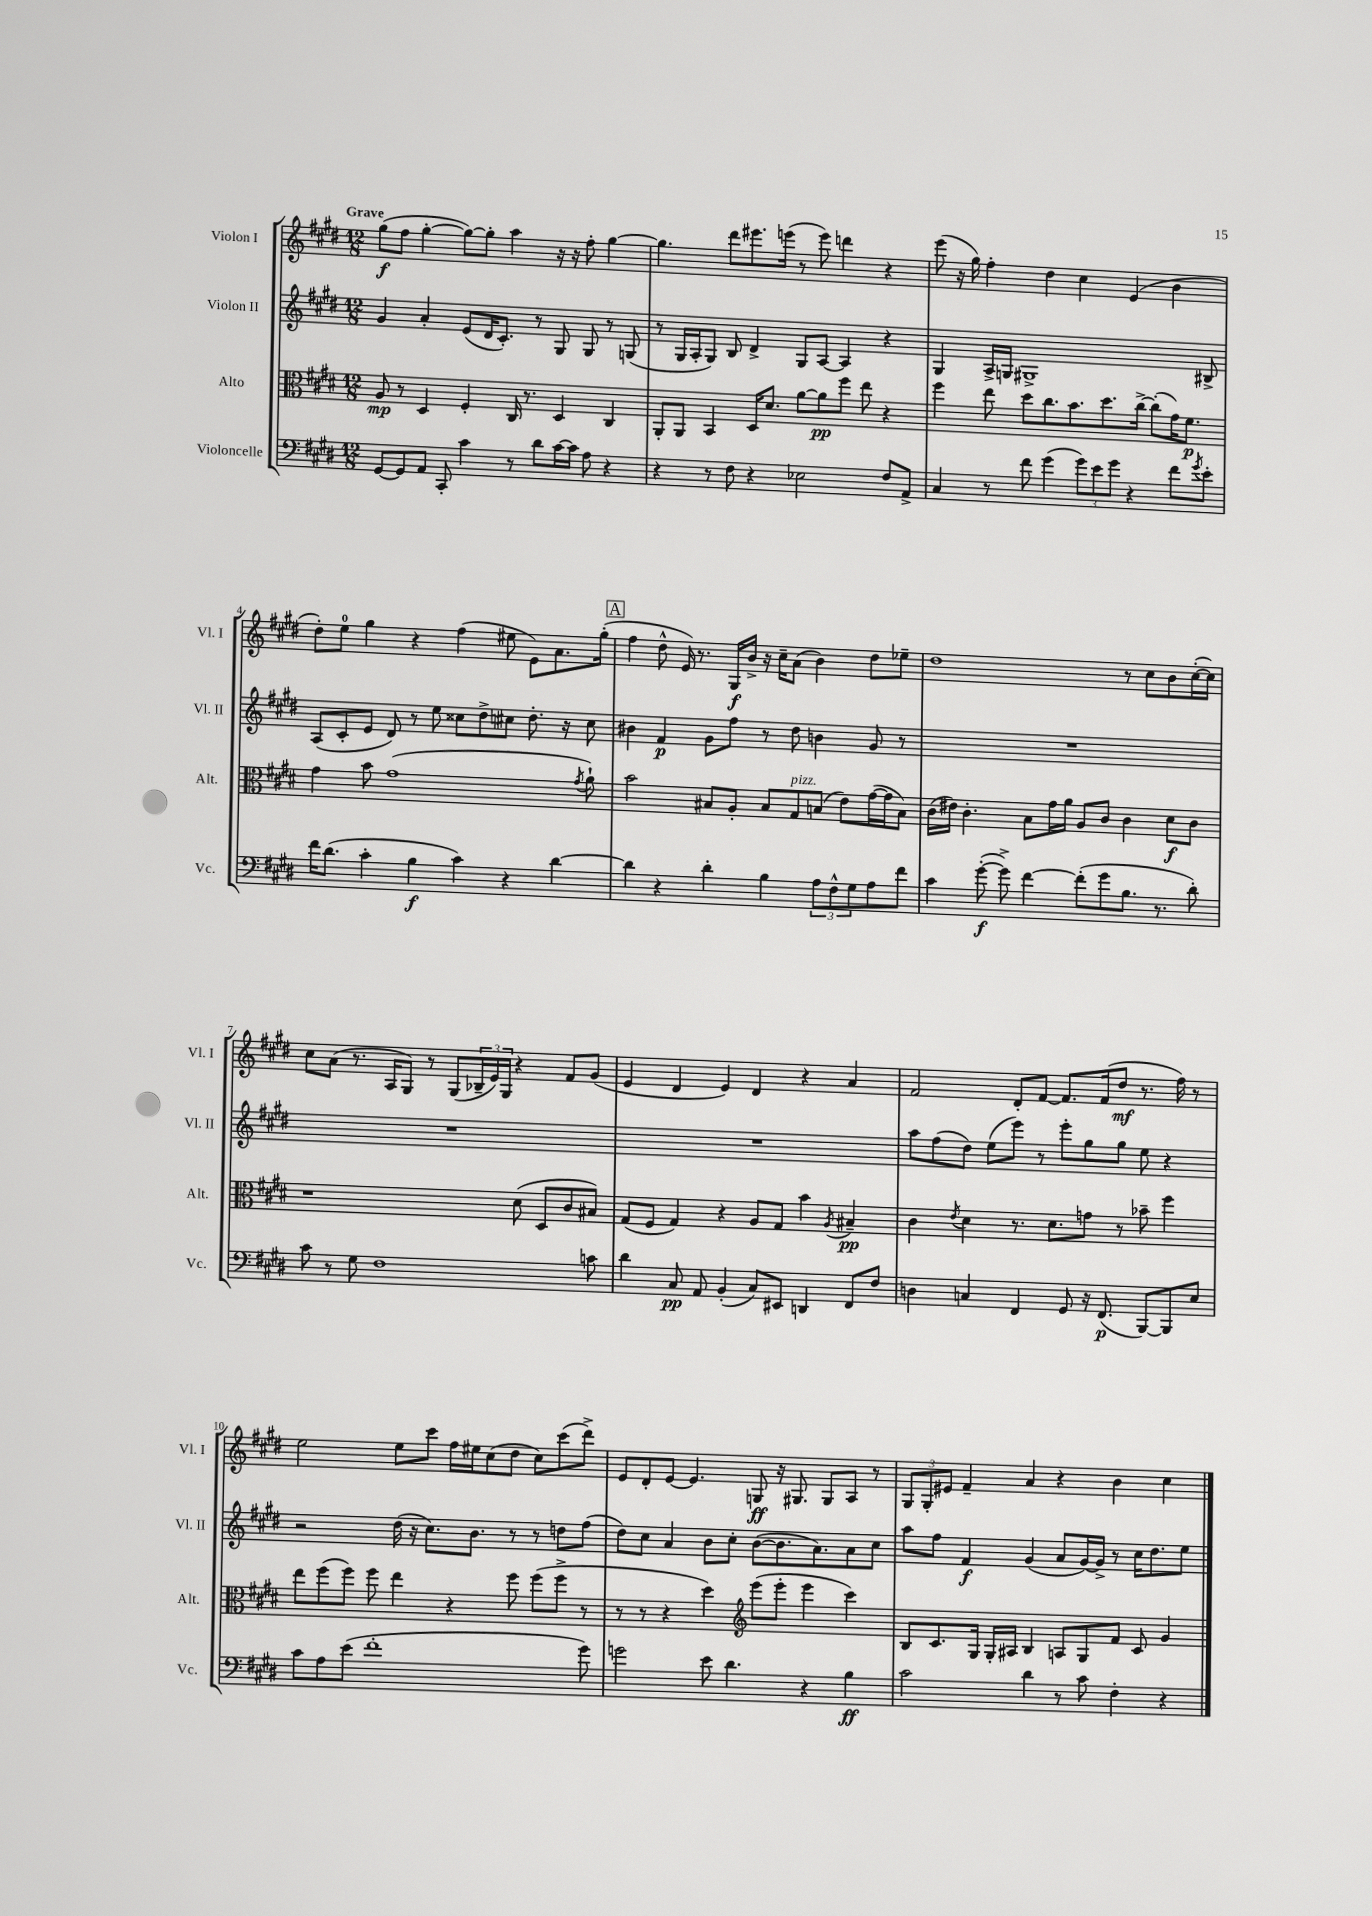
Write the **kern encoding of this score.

**kern	**kern	**kern	**kern
*staff4	*staff3	*staff2	*staff1
*clefF4	*clefC3	*clefG2	*clefG2
*k[f#c#g#d#]	*k[f#c#g#d#]	*k[f#c#g#d#]	*k[f#c#g#d#]
*M12/8	*M12/8	*M12/8	*M12/8
[8GG#	8A	4g#	(8gg#
8GG#]	8r	.	8ff#
8AA	4D#	4a'	[4gg#'
8CC#'	.	.	.
4c#	4F#'	(8e	8gg#_)
.	.	16d#	8gg#']
.	.	8.c#')	.
8r	16C#	.	4aa
.	8.r	.	.
8d#	.	8r	.
[16c#	4D#	8G#	16r
16c#]	.	.	16r
8A	.	8G#	8ff#'
4r	4C#	8r	[4gg#
.	.	(8G	.
=	=	=	=
4r	8AA'	8r	4.gg#]
.	8AA	16G#	.
.	.	16A'	.
8r	4BB	8G#)	.
8F#	.	8B	8ddd#
4r	16D#	4d#^	8.eee#
.	8.d#	.	.
.	.	.	(16eee
2E-	[8a	8G#	8r
.	8a]	[8A	8eee)
.	8ff#	4A]	4ddd
.	8ee	.	.
8F#	4r	4r	4r
8AA^	.	.	.
=	=	=	=
4C#	4ff#	4G#	(8eee
.	.	.	16r
.	.	.	16gg#)
8r	8ee	16A^	4ff#'
.	.	16G	.
8f#	8dd#	1G#^	.
(4g#	8.cc#	.	4dd#
.	8.b	.	.
12g#)	.	.	4cc#
12e	.	.	.
.	8.dd#	.	.
12g#	.	.	.
4r	.	.	(4e
.	[16cc#^	.	.
.	(8cc#']	.	.
8f#	16g#)	.	4b
.	8.f#	.	.
8qg#	.	.	.
8e'	.	8B#^	.
=	=	=	=
16f#	4g#	(8A	8dd#')
(8.d#	.	.	.
.	.	8c#'	8ee
4c#'	8b	8e	4gg#
.	(1g#	8d#)	.
4B	.	8r	4r
.	.	8ee	.
4c#)	.	8cc##	(4ff#
.	.	8dd#^	.
4r	.	8cc#	8ee#
.	.	8.dd#'	8e)
[4d#	.	.	8.a
.	.	16r	.
.	8qg#	.	.
.	8a`)	8cc#	.
.	.	.	(16gg#'
=	=	=	=
4d#]	2b	4b#	4ff#
4r	.	4f#	8dd#^^
.	.	.	16e)
.	.	.	8.r
4d#'	8B#	8g#	.
.	8A'	8ff#	16G#
.	.	.	16b^
4B	8B#	8r	16r
.	.	.	16cc#~
.	8G#	8dd#	(8a
12A	(8B	4b	4b)
12F#^^	.	.	.
.	8e)	.	.
12G#	.	.	.
8A	([16g#	8g#	8dd#
.	16g#]	.	.
8f#	8B)	8r	8ee-~
=	=	=	=
4c#	(16c#	1.r	1dd#
.	16e#)	.	.
.	4.c#'	.	.
([8g#'	.	.	.
8g#^])	.	.	.
[4f#	8B	.	.
.	16g#	.	.
.	16a	.	.
(8f#']	8A	.	.
8g#	8c#	.	.
8.B	4c#	.	8r
.	.	.	8cc#
8.r	.	.	.
.	8d#	.	8b
8d#')	8c#	.	([16cc#'
.	.	.	16cc#])
=	=	=	=
8c#	1r	1.r	8cc#
8r	.	.	(8a
8G#	.	.	8.r
1F#	.	.	.
.	.	.	16A
.	.	.	8G#)
.	.	.	8r
.	.	.	(8G#
.	.	.	24B-~
.	.	.	24e)
.	.	.	24G#
.	(8d#	.	4r
.	8D#	.	.
.	8c#	.	8f#
8c	8B#)	.	(8g#
=	=	=	=
4d#	(8G#	1.r	4e
.	8F#	.	.
8C#	4G#)	.	4d#
8AA	.	.	.
(4BB'	4r	.	4e)
8C#)	8A	.	4d#
8EE#	8G#	.	.
4DD	4b	.	4r
.	8qA	.	.
8FF#	4B#~	.	4a
8F#	.	.	.
=	=	=	=
4D	4c#	8aa	2f#
.	.	(8ff#	.
.	8qe	.	.
4C	4d#	8dd#)	.
.	.	(8ee	.
4FF#	8.r	8eee)	8d#'
.	.	8r	[8f#
.	8.d#	.	.
8GG#	.	8eee'	8.f#]
16r	8g	8gg#	.
(8.FF#	.	.	(16f#
.	8r	8gg#	8dd#
[8BBB)	8b-~	8ee	8.r
8BBB]	4ff#	4r	.
.	.	.	16ff#)
8E	.	.	8r
=	=	=	=
8c#	8ee	2r	2ee
8A	(8ff#	.	.
(8e	8ff#)	.	.
1f#'	8ff#	.	.
.	4ee	(16dd#	8ee
.	.	16r	.
.	.	8.cc#)	8ccc#
.	4r	.	16ff#
.	.	8.b	16ee#
.	.	.	(8cc#
.	8ff#	8r	8dd#
.	(8ff#	8r	8cc#)
.	8ff#^	8dd	(8ccc#
8g#)	8r	(8ff#	8ddd#^)
=	=	=	=
2g	8r	8dd#)	8e
.	8r	8cc#	8d#'
.	4r	4a	[8e
.	.	.	4.e]
8e	4dd#)	8b	.
4.d#	.	8cc#'	.
*	*clefG2	*	*
.	(8eee	([8b	8G
.	8eee'	8.b]	16r
.	.	.	8.G#
4r	4eee	.	.
.	.	8.a)	.
.	.	.	8G#
4B	4ccc#)	8a	8A
.	.	8cc#	8r
=	=	=	=
2c#	8B	8aa	12G#
.	.	.	12G#'
.	8.c#	8ff#	.
.	.	.	12e#
.	.	4f#	4f#~
.	16G#	.	.
.	16G#'	.	.
.	16A#	.	.
4d#	4B	(4g#	4a
8r	8A	8a	4r
8c#	8G#	[16g#)	.
.	.	16g#^]	.
4F#'	8f#	8r	4b
.	8c#	16cc#	.
.	.	8.dd#	.
4r	4g#	.	4cc#
.	.	8ee	.
==	==	==	==
*-	*-	*-	*-
